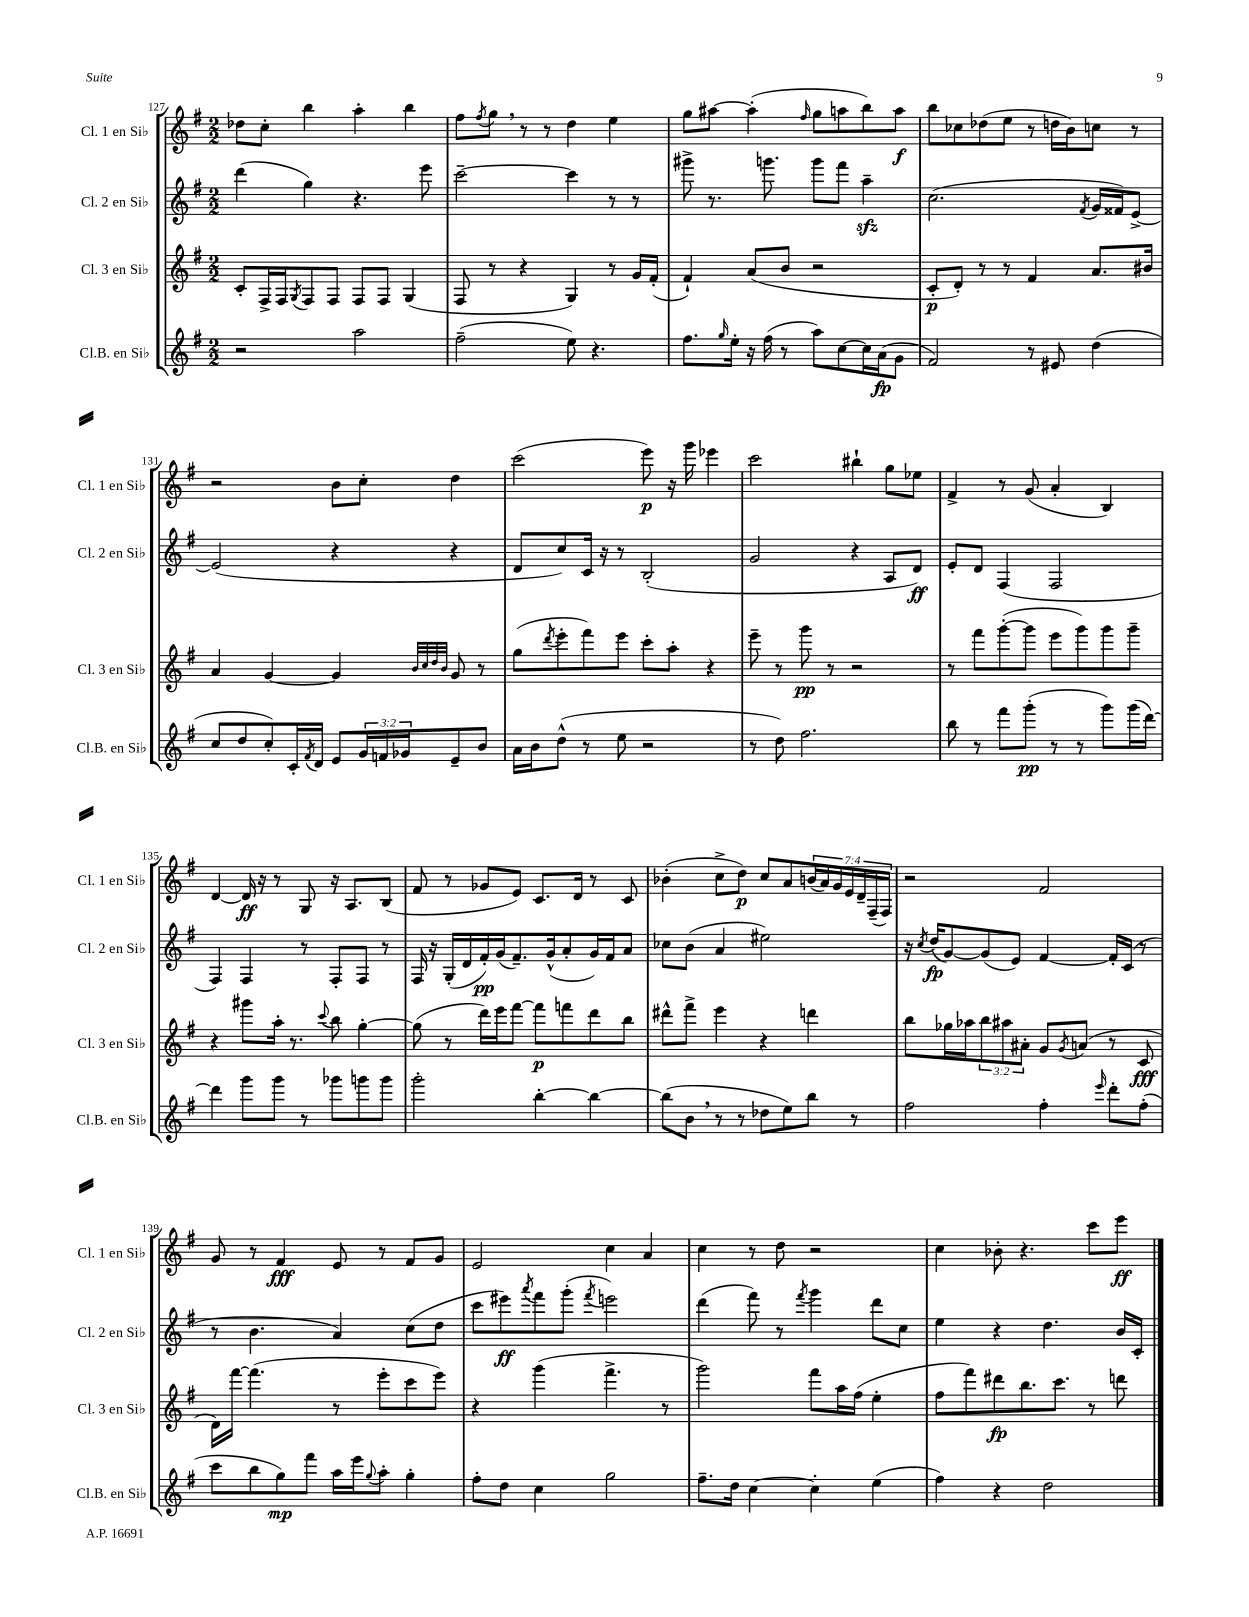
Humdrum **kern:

**kern	**kern	**kern	**kern
*staff4	*staff3	*staff2	*staff1
*clefG2	*clefG2	*clefG2	*clefG2
*k[f#]	*k[f#]	*k[f#]	*k[f#]
*M2/2	*M2/2	*M2/2	*M2/2
2r	8c'	(4ddd	8dd-
.	16F#^	.	8cc'
.	16F#	.	.
.	8qG	.	.
.	8F#	4gg)	4bb
.	8F#	.	.
2aa	8F#	4.r	4aa'
.	8F#	.	.
.	(4G	.	4bb
.	.	8eee	.
=	=	=	=
(2ff#~	8F#	[2ccc~	8ff#
.	.	.	8qff#
.	8r	.	8gg
.	4r	.	8r
.	.	.	8r
8ee)	4G)	4ccc]	4dd
4.r	.	.	.
.	8r	8r	4ee
.	16g	8r	.
.	(16f#'	.	.
=	=	=	=
8.ff#	4f#`)	8ggg#^	8gg
.	.	8.r	[8aa#
16qqgg	.	.	.
16ee'	.	.	.
16r	(8a	.	(4aa#']
(16ff#	.	8.ggg	.
8r	8b	.	.
.	.	.	16qqff#
8aa)	2r	8ggg	8gg
[8cc	.	8fff#	8aa
16cc]	.	4aa~	8bb)
(16a	.	.	.
8g	.	.	8aa
=	=	=	=
2f#)	8c'	(2.cc	8bb
.	8d')	.	8cc-
.	8r	.	(8dd-
.	8r	.	8ee
8r	4f#	.	8r
8e#	.	.	16dd
.	.	.	16b)
.	.	8qf#	.
(4dd	8.a	16g	8cc
.	.	16f##)	.
.	.	[8e^	8r
.	16b#	.	.
=	=	=	=
8cc	4a	(2e]	2r
8dd	.	.	.
8cc')	[4g	.	.
16c'	.	.	.
8qf#	.	.	.
16d	.	.	.
8e	4g]	4r	8b
24g	.	.	8cc'
24f	.	.	.
24g-	.	.	.
.	32qqb	.	.
.	32qqcc	.	.
.	32qqdd	.	.
.	32qqb	.	.
8e~	8g	4r	4dd
8b	8r	.	.
=	=	=	=
16a	(8gg	8d	(2ccc
16b	.	.	.
.	8qddd	.	.
(8dd^^	8eee'	8cc)	.
8r	8fff#)	16c	.
.	.	16r	.
8ee	8eee	8r	.
2r	8ccc'	(2B'	8eee)
.	8aa'	.	16r
.	.	.	16ggg
.	4r	.	4eee-
=	=	=	=
8r	8eee~	2g	2ccc
8dd)	8r	.	.
2.ff#	8ggg	.	.
.	8r	.	.
.	2r	4r	4bb#`
.	.	8A	8gg
.	.	8d)	8ee-
=	=	=	=
8bb	8r	8e'	4f#^
8r	8fff#	8d	.
8fff#	([8ggg'	(4F#	8r
(8ggg'	8ggg]	.	(8g
8r	8eee	2F#	4a'
8r	8ggg)	.	.
8ggg)	8ggg	.	4B)
(16ggg	8ggg~	.	.
[16ddd)	.	.	.
=	=	=	=
4ddd]	4r	4F#)	[4d
8ggg	8ggg#	4F#	16d]
.	.	.	16r
8ggg	16aa'	.	8r
.	8.r	.	.
8r	.	8r	8G
.	8qqccc	.	.
8ggg-	8bb	8F#'	16r
.	.	.	8.A
8ggg	[4gg'	8F#	.
8ggg	.	8r	(8B
=	=	=	=
2ggg'	(8gg]	16F#	8f#
.	.	16r	.
.	8r	(16G'	8r
.	.	16d	.
.	16ddd)	16f#')	8g-
.	16eee	(16g	.
.	[8fff#	8.f#~)	8e)
[4bb'	8fff#]	.	8.c
.	.	(16g^^	.
.	8fff	8a'	.
.	.	.	16d
4bb_	8ddd	16g)	8r
.	.	16f#	.
.	8bb	8a	8c
=	=	=	=
(8bb]	8ddd#^^	8cc-	(4b-'
8b	8fff#^	(8b	.
8r	4eee	4a	8cc^
8r	.	.	8dd)
8dd-	4r	2ee#)	8cc
8ee)	.	.	8a
8bb	4ddd	.	(28b
.	.	.	28a)
.	.	.	28g
.	.	.	28e
8r	.	.	.
.	.	.	28d~
.	.	.	(28F#~
.	.	.	28F#)
=	=	=	=
2ff#	8bb	16r	2r
.	.	8qcc	.
.	.	(16dd	.
.	16gg-	[8g)	.
.	16aa-	.	.
.	12bb	(8g]	.
.	12aa#	.	.
.	.	8e)	.
.	12a#'	.	.
4ff#'	8g	[4f#	2f#
.	8qg	.	.
.	(8a	.	.
16qqeee	.	.	.
8ddd'	8r	16f#']	.
.	.	(16c	.
(8ff#'	8c	8r	.
=	=	=	=
8ccc	16d)	8r	8g
.	[16fff#	.	.
8bb	(4.fff#]	4.b	8r
8gg)	.	.	4f#
8fff#	.	.	.
16aa	8r	4a)	8e
16eee	.	.	.
8qqgg	.	.	.
8aa'	8eee'	.	8r
4gg'	8ccc	(8cc	8f#
.	8eee)	8dd	8g
=	=	=	=
8ff#'	4r	8ccc	2e
8dd	.	8eee#)	.
.	.	8qaaa	.
4cc	(4ggg	8fff#	.
.	.	(8ggg'	.
.	.	8qfff#	.
2gg	4.fff#^	2eee)	4cc
.	.	.	4a
.	8r	.	.
=	=	=	=
8.ff#~	2ggg)	(4ddd	4cc
16dd	.	.	.
[4cc	.	8fff#)	8r
.	.	8r	8dd
.	.	8qfff#	.
4cc']	8fff#	4ggg	2r
.	16aa	.	.
.	(16ff#	.	.
(4ee	4ee'	8ddd	.
.	.	8cc	.
=	=	=	=
4ff#)	8ff#	4ee	4cc
.	8fff#)	.	.
4r	8ddd#	4r	8b-'
.	8.bb	.	4.r
2dd	.	4.dd	.
.	8.ccc	.	.
.	8r	.	8ccc
.	8ddd	16b	8eee
.	.	16c'	.
==	==	==	==
*-	*-	*-	*-
